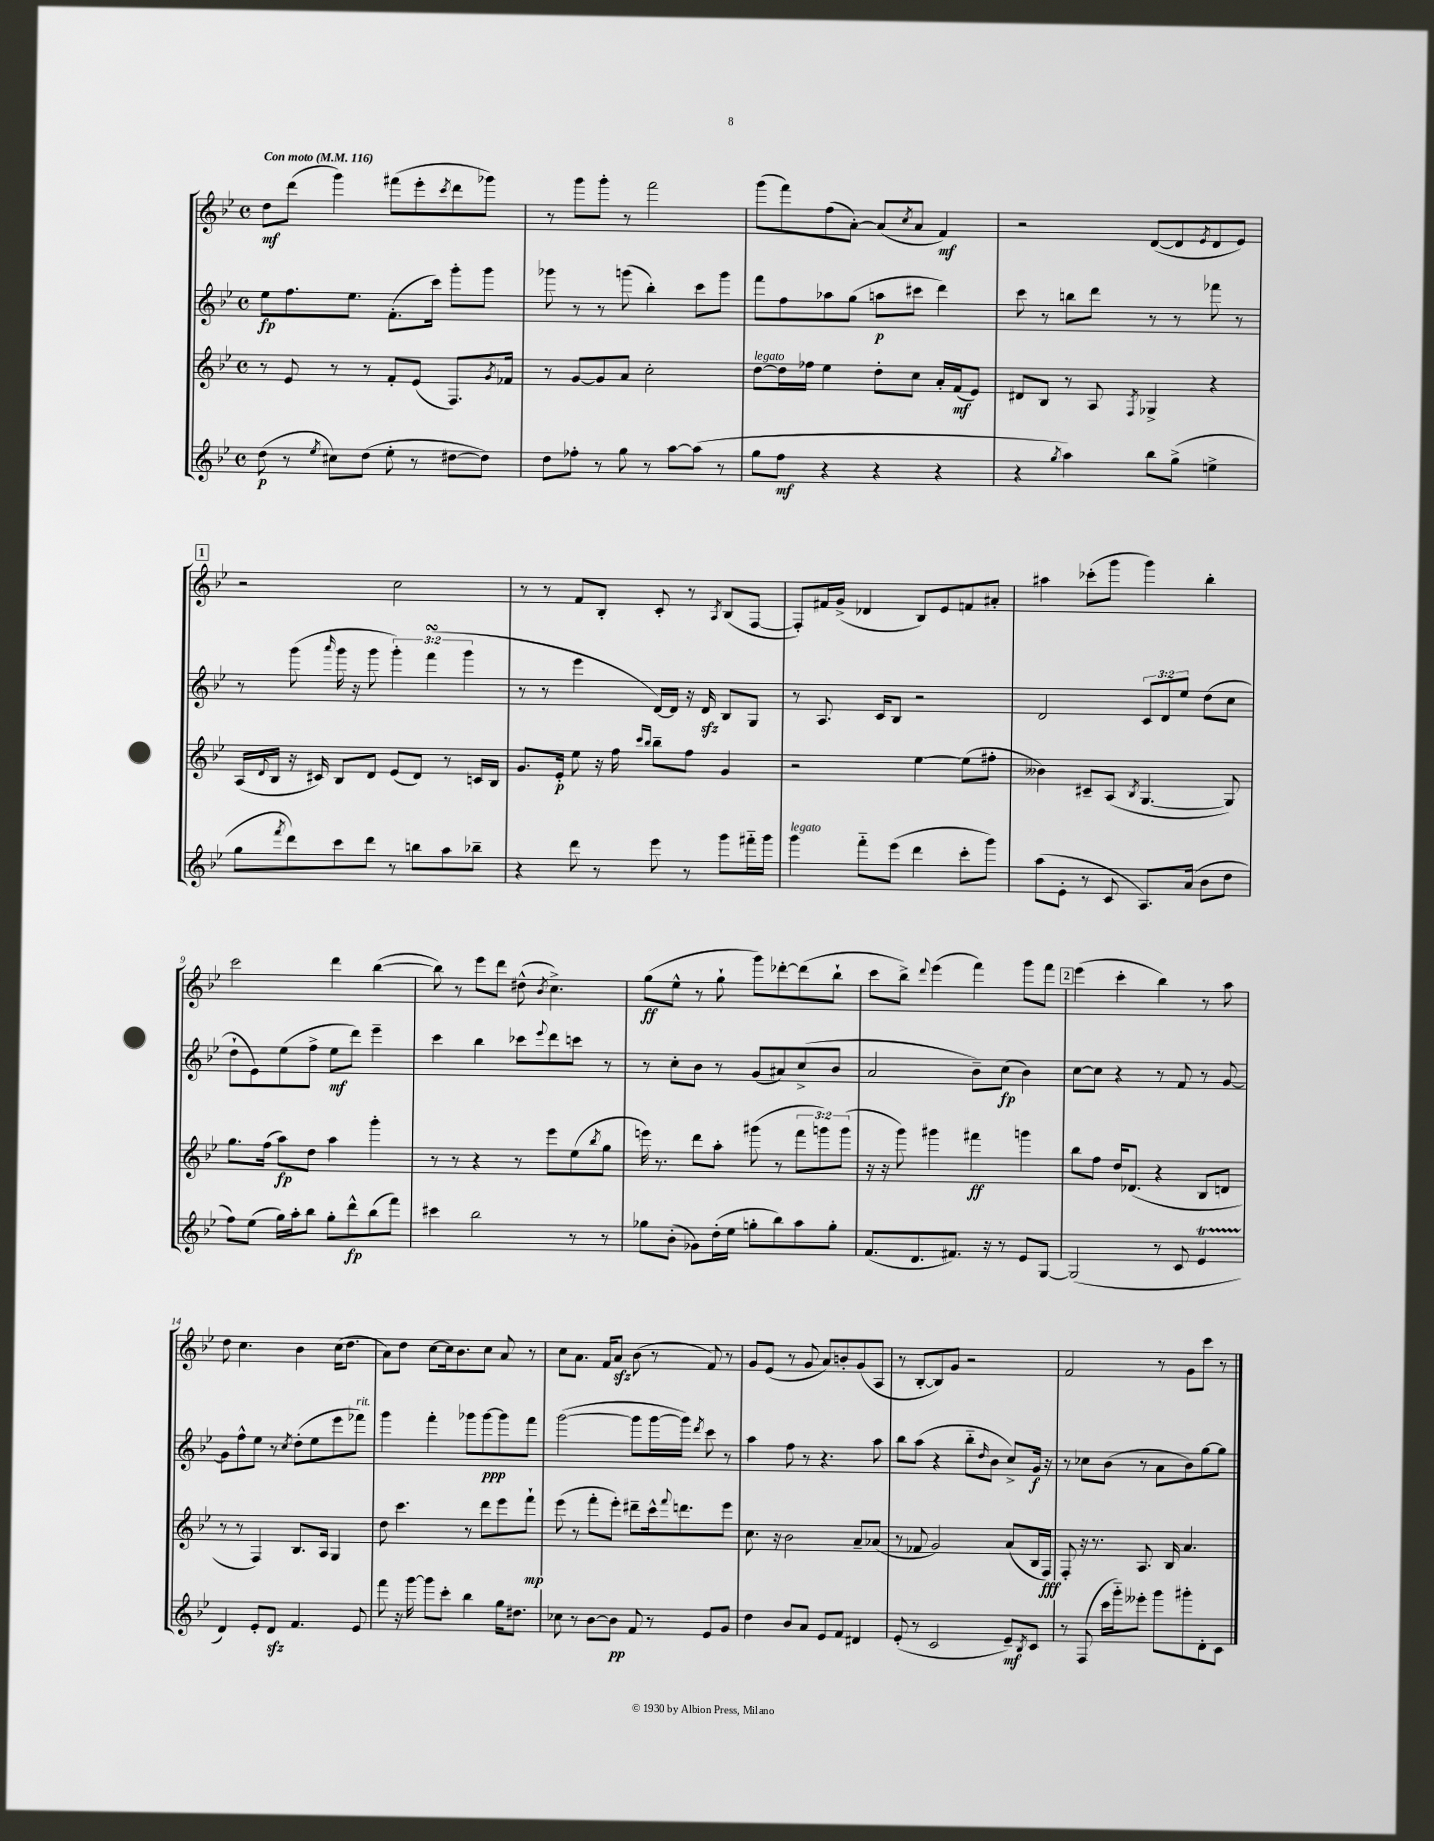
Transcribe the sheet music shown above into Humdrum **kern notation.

**kern	**kern	**kern	**kern
*staff4	*staff3	*staff2	*staff1
*clefG2	*clefG2	*clefG2	*clefG2
*k[b-e-]	*k[b-e-]	*k[b-e-]	*k[b-e-]
*M4/4	*M4/4	*M4/4	*M4/4
*met(c)	*met(c)	*met(c)	*met(c)
*MM116	*MM116	*MM116	*MM116
(8dd	8r	8ee-	8dd
8r	8e-	8.ff	(8ddd
8qee-	.	.	.
8cc#)	8r	.	4ggg)
.	.	8.ee-	.
(8dd	8r	.	.
8ee-'	8f'	(8.f'	(8fff#
8r	(8e-	.	8eee-'
.	.	16ccc)	.
.	.	.	8qccc
[8dd#	8.F)	8ggg'	8ddd
8dd#])	.	8ggg	8ggg-)
.	8qg	.	.
.	16f-	.	.
=	=	=	=
8dd	8r	8ggg-	8r
8ff-'	[8g	8r	8ggg
8r	8g]	8r	8ggg'
8gg	8a	(8ggg	8r
8r	2cc'	4bb-')	2fff
[8aa	.	.	.
(8aa]	.	8ccc	.
8r	.	8ggg	.
=	=	=	=
8gg	[8dd	8fff	(8ggg
8ff	16dd]	8ff	8fff)
.	16ff-	.	.
4r	4ee-	8aa-	(8ff
.	.	(8gg	[8a')
4r	8dd'	8aa	(8a]
.	.	.	8qcc
.	8cc	8ccc#	8a
4r	16a'	4ddd)	4f)
.	(16f	.	.
.	8e-)	.	.
=	=	=	=
4r	8d#	8ccc	2r
.	8B-	8r	.
8qgg	.	.	.
4aa)	8r	8bb	.
.	8A	8ddd	.
.	8qF	.	.
8bb-	4G-^	8r	([8d
(8gg^	.	8r	8d]
.	.	.	8qe-
4ee^	4r	8fff-	8d
.	.	8r	8e-)
=	=	=	=
8gg	(16A	8r	2r
.	8qqd	.	.
.	16B-	.	.
8qfff	.	.	.
8ddd)	16r	(8ggg	.
.	16c#)	.	.
.	.	16qqaaa	.
8ccc	8B-	16ggg	.
.	.	16r	.
8ddd	8d	8ggg	.
8r	(8e-	6ggg')	2cc
8bb	8d)	.	.
.	.	(6fff	.
8aa	8r	.	.
.	.	6ggg	.
8bb-~	16c	.	.
.	16B-	.	.
=	=	=	=
4r	8.g	8r	8r
.	.	8r	8r
.	16e-'	.	.
8ddd	8ee-	4eee-	8f
8r	16r	.	8B-'
.	16ff	.	.
.	16qqccc	.	.
.	16qqbb-	.	.
8eee-	8bb-~	[16d)	8c'
.	.	16d]	.
8r	8ff	16r	8r
.	.	16d	.
.	.	.	8qA
8ggg	4g	8B-	(8B-
16fff#'~	.	8G	[8F
16ggg	.	.	.
=	=	=	=
4ggg	2r	8r	8F'])
.	.	8.A	16f#
.	.	.	(16g^
8fff'~	.	.	4d-
.	.	16c	.
(8eee-	.	8B-	.
4ddd	[4ee-	2r	8B-)
.	.	.	8e-
8ccc'	(8ee-]	.	8f
8ggg)	8ff#'	.	8a#'
=	=	=	=
(8aa	4b--)	2d	4aa#
8e-'	.	.	.
8r	8c#~	.	(8ccc-'
8c	(8A	.	8ggg
.	8qB-	.	.
8.A)	[4.G	12c	4ggg)
.	.	12d	.
.	.	12ee-	.
(16a	.	.	.
8b-	.	(8dd	4bb-'
8dd	8G])	8cc	.
=	=	=	=
8ff)	8.gg	8dd`	2ccc
(8ee-	.	8e-)	.
.	(16ff	.	.
16gg)	8aa)	(8ee-	.
16aa'	.	.	.
8bb-	8dd	8ff^	.
8gg'	4aa	8ee-	4ddd
8ddd^^	.	8ddd)	.
(8bb-	4ggg'	4eee-~	([4bb-
8fff)	.	.	.
=	=	=	=
4ccc#	8r	4ccc	8bb-])
.	8r	.	8r
2bb-	4r	4bb-	8eee-
.	.	.	8ddd
.	8r	8ccc-	(8dd#^^
.	.	8qqeee-	8qb-
.	8eee-	8ddd	4.cc^)
8r	(8ee-	8ccc	.
.	8qbb-	.	.
8r	8gg	8r	.
=	=	=	=
8gg-	16eee)	8r	(8gg
.	8.r	.	.
(8b-'	.	8cc'	8ee-^^
8g-)	8ddd	8b-	8r
(16dd'	8aa'	8r	8gg`
16ee-	.	.	.
8gg'	(8ggg#	(8g	8ggg)
8bb-)	8r	8a#)	[8ddd-'
8aa	12fff	(8cc^	(8ddd-]
.	12ggg)	.	.
8gg'	.	8b-	8bb-`
.	(12ggg	.	.
=	=	=	=
(8.f	16r	2a	8ccc
.	16r	.	.
.	8ggg)	.	8bb-^)
8.d	.	.	.
.	.	.	8qqddd
.	4ggg#	.	(4eee-
8.f#)	.	.	.
.	4fff#	8b-~)	4fff)
16r	.	.	.
8r	.	(8cc	.
8e-	4ggg	4b-)	8ggg
[8G	.	.	8fff
=	=	=	=
(2G]	8bb-	[8cc	(4eee-
.	8ff	8cc]	.
.	16dd	4r	4ccc'
.	(8.d-	.	.
8r	4r	8r	4bb-)
8c	.	8f	.
4e-	8B-	8r	8r
.	8d	[8g	8aa
=	=	=	=
4d)	8r	8g]	8dd
.	8r	8ff^^	4.cc
8e-'	4F)	8ee-	.
8d	.	8r	.
.	.	8qcc	.
4.f	8.B-	(8dd'	4b-
.	.	8ee-	.
.	16A	.	.
.	4G	8eee-	(16cc
.	.	.	8.dd
8e-	.	8fff-)	.
=	=	=	=
8fff	8dd	4ggg	8a)
16r	4.ccc	.	8dd
[16ggg	.	.	.
8ggg]	.	4fff'	[8cc
8ccc'	.	.	16cc]
.	.	.	8.b-
4bb-	8r	8ggg-	.
.	8ddd	[8ggg-	8cc
16gg	8eee-	8ggg-]	8a
8.dd#	.	.	.
.	8fff`	8fff	8r
=	=	=	=
8cc-	(8eee-	([2ggg	8cc
8r	8r	.	8.a
[8b-	8fff'	.	.
.	.	.	16f
8b-]	8eee-')	.	8a
8f	8ddd#~	8ggg]	(8b-
8r	16ccc^^	[16ggg	8r
.	8qqfff	.	.
.	8.ddd	16ggg])	.
.	.	8qddd	.
8e-	.	8ccc	8f)
8g	8eee-	8r	8r
=	=	=	=
4dd	8.cc	4aa	8g
.	.	.	(8e-
.	16r	.	.
8b-	2b-	8ff	8r
8a	.	8r	8g
8e-	.	4.r	8a)
8f	.	.	8b'
4d#	8a~	.	(8g
.	(8a-	8aa	8A
=	=	=	=
(8e-'	8r	8bb-	8r
8r	8f-	(8aa	[8B-'
2c	2g)	4r	8B-])
.	.	.	8g
.	.	8bb-'~	2r
.	.	16qqdd	.
.	.	8b-	.
8e-~)	(8a	8cc^)	.
8qB-	.	.	.
8c	16B-	16g	.
.	16F)	16r	.
=	=	=	=
8r	8F'	8r	2f
(8F	16r	8cc-	.
.	8.r	.	.
16ccc	.	(8b-	.
16ggg'~)	.	.	.
8eee--'	8.A	8r	.
8ggg	.	8a	8r
.	16B-	.	.
8ggg#'	4.a	8b-)	8g
8d'	.	[8gg	8ccc
8c	.	8gg]	8r
==	==	==	==
*-	*-	*-	*-
